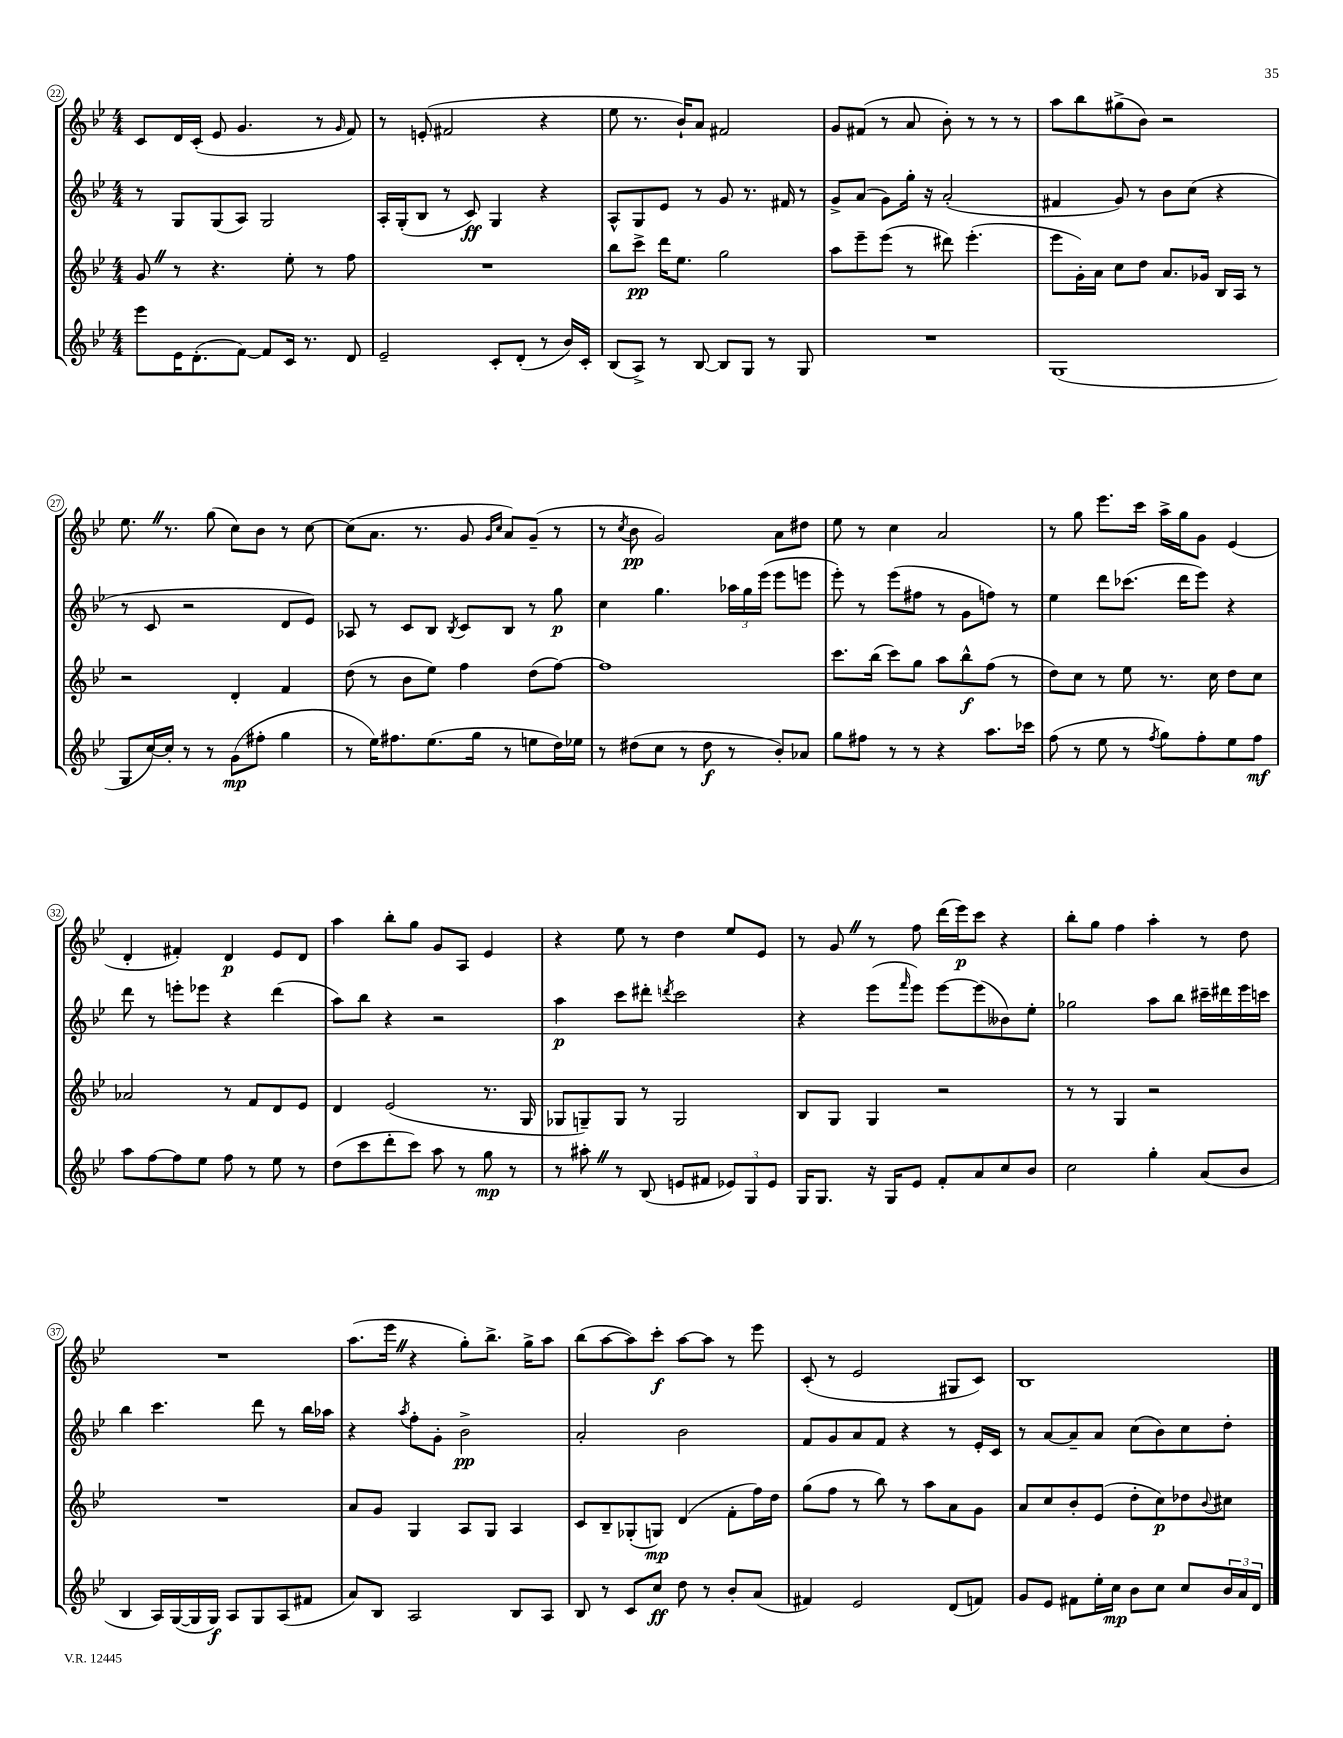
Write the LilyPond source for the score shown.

<<
\new StaffGroup <<
\new Staff = "s0" {
    \clef treble \key bes \major \numericTimeSignature \time 4/4
    c'8 d'16 c'16-.( ees'8 g'4. r8 \grace { g'16 } f'8) |
    r8 e'8-.( fis'2 r4 |
    ees''8 r8. bes'16-!) a'8 fis'2 |
    g'8 fis'8( r8 a'8 bes'8-.) r8 r8 r8 |
    a''8 bes''8 gis''8->( bes'8) r2 |
    ees''8. \once \override BreathingSign.text = \markup { \musicglyph "scripts.caesura.straight" } \breathe r8. g''8( c''8) bes'8 r8 c''8~ |
    c''8( a'8. r8. g'8 \grace { g'16 c''16 } a'8) g'8--( r8 |
    r8 \acciaccatura { c''8 } bes'8\pp g'2) a'8 dis''8 |
    ees''8 r8 c''4 a'2 |
    r8 g''8 ees'''8. c'''16 a''16-> g''16 g'8 ees'4( |
    d'4-. fis'4-.) d'4\p ees'8 d'8 |
    a''4 bes''8-. g''8 g'8 a8 ees'4 |
    r4 ees''8 r8 d''4 ees''8 ees'8 |
    r8 g'8 \once \override BreathingSign.text = \markup { \musicglyph "scripts.caesura.straight" } \breathe r8 f''8 d'''16( ees'''16\p) c'''8 r4 |
    bes''8-. g''8 f''4 a''4-. r8 d''8 |
    R1 |
    a''8.( ees'''16 \once \override BreathingSign.text = \markup { \musicglyph "scripts.caesura.straight" } \breathe r4 g''8-.) bes''8.-> g''16-> a''8 |
    bes''8( a''8~ a''8) c'''8-.\f a''8~ a''8 r8 ees'''8 |
    c'8-.( r8 ees'2 gis8 c'8) |
    bes1 \bar "|." |
}
\new Staff = "s1" {
    \clef treble \key bes \major \numericTimeSignature \time 4/4
    r8 g8 g8( a8) g2 |
    a16-. g16-.( bes8 r8 c'8\ff) g4 r4 |
    a8-^ g8 ees'8 r8 g'8 r8. fis'16 r8 |
    g'8-> a'8( g'8) g''16-. r16 a'2-.( |
    fis'4 g'8) r8 bes'8 c''8( r4 |
    r8 c'8 r2 d'8 ees'8) |
    aes8 r8 c'8 bes8 \acciaccatura { bes8 } c'8 bes8 r8 g''8\p |
    c''4 g''4. \tuplet 3/2 { aes''16 g''16 ees'''16( } ees'''8 e'''8 |
    ees'''8-.) r8 ees'''8( fis''8 r8 g'8 f''8) r8 |
    ees''4 d'''8 ces'''8.( d'''16 ees'''8) r4 |
    d'''8 r8 e'''8-. ees'''8 r4 d'''4( |
    a''8) bes''8 r4 r2 |
    a''4\p c'''8 dis'''8-. \acciaccatura { d'''8 } c'''2 |
    r4 ees'''8( \grace { f'''16 } ees'''8) ees'''8~ ees'''8( beses'8) ees''8-. |
    ges''2 a''8 bes''8 cis'''16-- dis'''16 ees'''16 c'''16 |
    bes''4 c'''4. d'''8 r8 bes''16 aes''16 |
    r4 \acciaccatura { a''8 } f''8-. g'8-. bes'2->\pp |
    a'2-. bes'2 |
    f'8 g'8 a'8 f'8 r4 r8 ees'16-. c'16 |
    r8 a'8~ a'8-- a'8 c''8( bes'8) c''8 d''8-. \bar "|." |
}
\new Staff = "s2" {
    \clef treble \key bes \major \numericTimeSignature \time 4/4
    g'8 \once \override BreathingSign.text = \markup { \musicglyph "scripts.caesura.straight" } \breathe r8 r4. ees''8-. r8 f''8 |
    R1 |
    bes''8 c'''8->\pp d'''16 ees''8. g''2 |
    a''8 ees'''8-- ees'''8( r8 dis'''8) ees'''4.-.( |
    ees'''8 g'16-.) a'16 c''8 d''8 a'8. ges'16 bes16 a16 r8 |
    r2 d'4-. f'4 |
    d''8( r8 bes'8 ees''8) f''4 d''8( f''8~) |
    f''1 |
    c'''8. bes''16( c'''8) g''8 a''8 bes''8-^\f f''8( r8 |
    d''8) c''8 r8 ees''8 r8. c''16 d''8 c''8 |
    aes'2 r8 f'8 d'8 ees'8 |
    d'4 ees'2( r8. g16 |
    ges8 g8--) g8 r8 g2 |
    bes8 g8 g4 r2 |
    r8 r8 g4 r2 |
    R1 |
    a'8 g'8 g4 a8 g8 a4 |
    c'8 bes8-- ges8-.( g8\mp) d'4( f'8-. f''16) d''16 |
    g''8( f''8 r8 bes''8) r8 a''8 a'8 g'8 |
    a'8 c''8 bes'8-. ees'8( d''8-. c''8\p) des''8 \appoggiatura { bes'8 } cis''8 \bar "|." |
}
\new Staff = "s3" {
    \clef treble \key bes \major \numericTimeSignature \time 4/4
    ees'''8 ees'16 d'8.-.( f'8~) f'8 c'16 r8. d'8 |
    ees'2-- c'8-. d'8-.( r8 bes'16) c'16-. |
    bes8( a8->) r8 bes8~ bes8 g8 r8 g8 |
    R1 |
    g1( |
    g8 c''16~) c''16-. r8 r8 g'8\mp( fis''8-. g''4 |
    r8 ees''16) fis''8. ees''8.( g''16 r8 e''8 d''16) ees''16 |
    r8 dis''8( c''8 r8 dis''8\f r8 bes'8-.) aes'8 |
    g''8 fis''8 r8 r8 r4 a''8. ces'''16 |
    f''8( r8 ees''8 r8 \acciaccatura { f''8 } g''8) f''8-. ees''8 f''8\mf |
    a''8 f''8~ f''8 ees''8 f''8 r8 ees''8 r8 |
    d''8( c'''8 d'''8-. c'''8) a''8 r8 g''8\mp r8 |
    r8 ais''8-. \once \override BreathingSign.text = \markup { \musicglyph "scripts.caesura.straight" } \breathe r8 bes8( e'8 fis'8 \tuplet 3/2 { ees'8) g8 ees'8 } |
    g16 g8. r16 g16 ees'8 f'8-. a'8 c''8 bes'8 |
    c''2 g''4-. a'8( bes'8 |
    bes4 a16) g16~( g16 g16\f) a8 g8 a8( fis'8 |
    a'8) bes8 a2 bes8 a8 |
    bes8 r8 c'8 c''8\ff d''8 r8 bes'8-. a'8( |
    fis'4) ees'2 d'8( f'8) |
    g'8 ees'8 fis'8 ees''16-. c''16\mp bes'8 c''8 c''8 \tuplet 3/2 { bes'16 a'16 d'16 } \bar "|." |
}
>>
>>
\layout { \context { \Score currentBarNumber = #22 \override BarNumber.stencil = #(make-stencil-circler 0.1 0.3 ly:text-interface::print) } }
